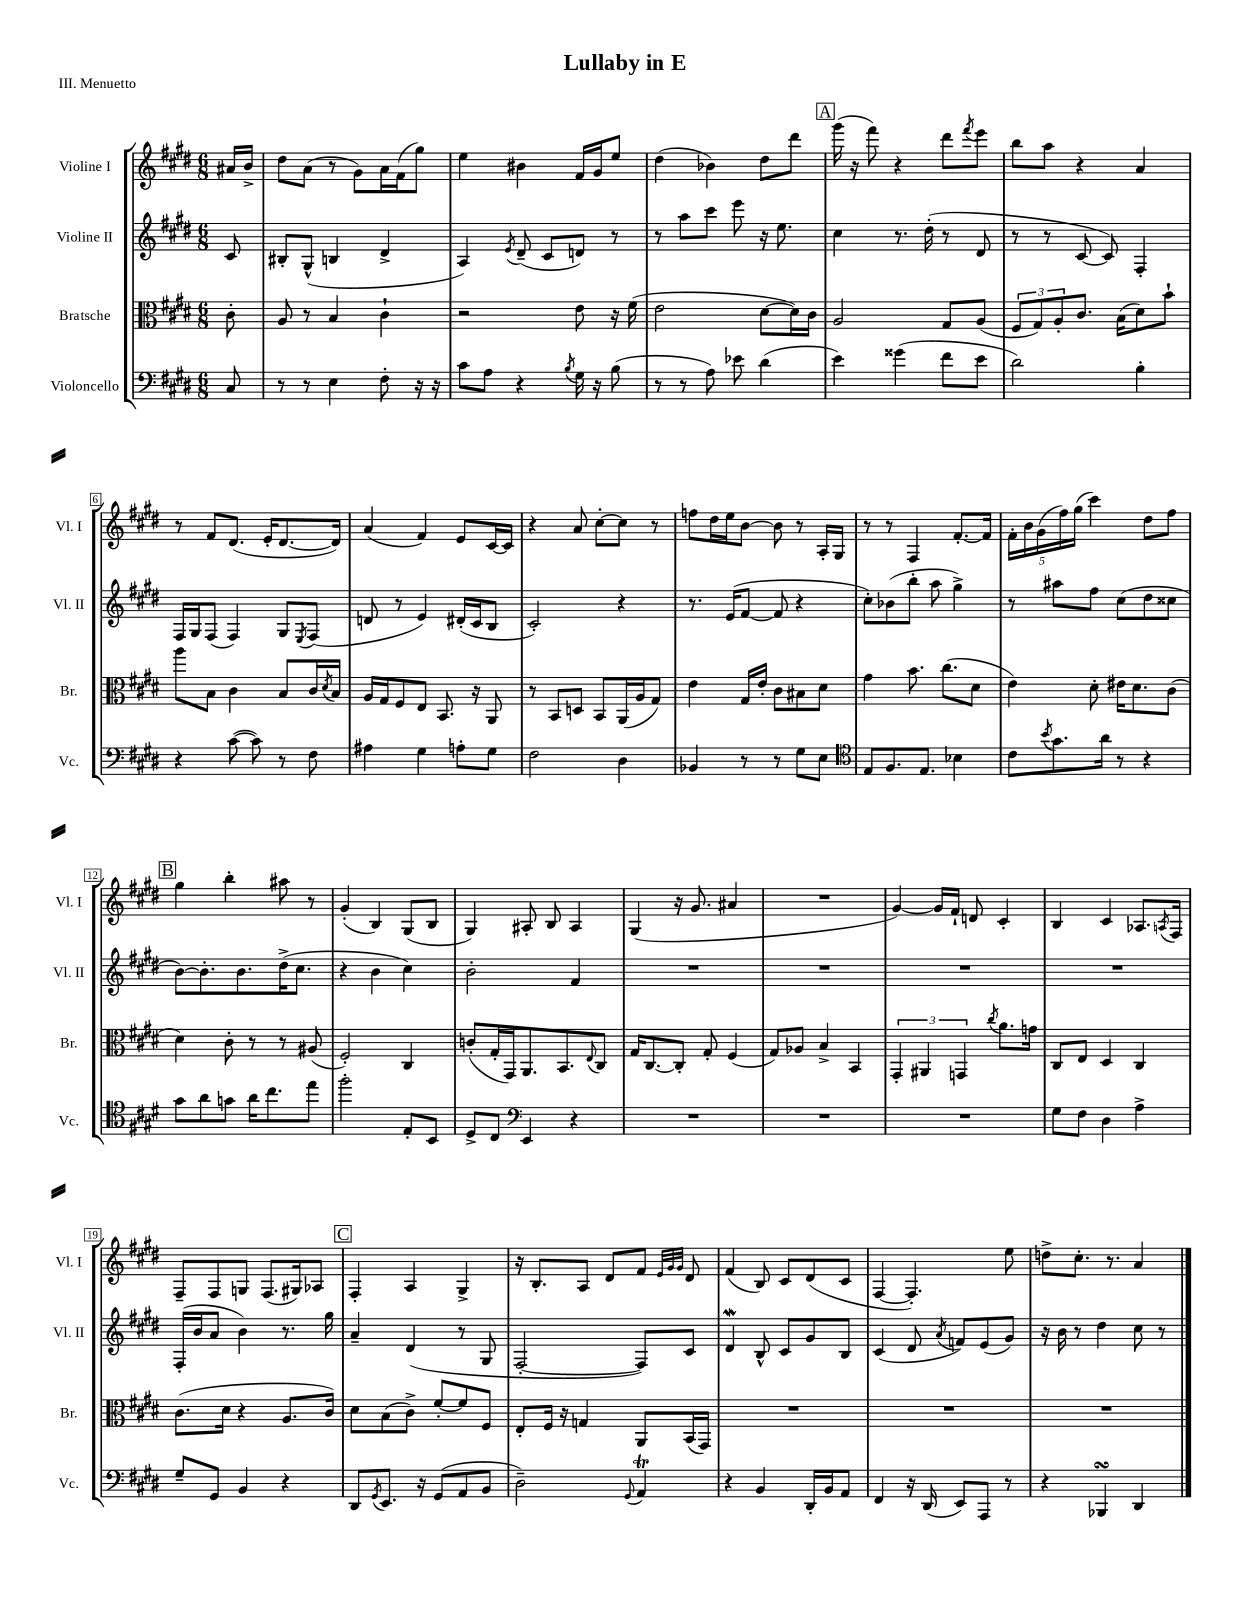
\header { title = "Lullaby in E" piece = "III. Menuetto" }
<<
\new StaffGroup <<
\new Staff = "s0" \with { instrumentName = "Violine I" shortInstrumentName = "Vl. I" } {
    \clef treble \key e \major \numericTimeSignature \time 6/8 \partial 8
    ais'16 b'16-> |
    dis''8 a'8( r8 gis'8) a'16 fis'16( gis''8) |
    e''4 bis'4 fis'16 gis'16 e''8 |
    dis''4( bes'4) dis''8 dis'''8 |
    \mark \markup { \box "A" } gis'''16( r16 fis'''8) r4 dis'''8 \acciaccatura { fis'''8 } e'''8 |
    b''8 a''8 r4 a'4 |
    r8 fis'8 dis'8.( e'16-. dis'8.~ dis'16) |
    a'4( fis'4) e'8 cis'16~ cis'16 |
    r4 a'8 cis''8~-. cis''8 r8 |
    f''8 dis''16 e''16 b'8~ b'8 r8 a16-. gis16 |
    r8 r8 fis4 fis'8.~-. fis'16 |
    \tuplet 5/4 { fis'16-. b'16 gis'16( fis''16) gis''16( } cis'''4) dis''8 fis''8 |
    \mark \markup { \box "B" } gis''4 b''4-. ais''8 r8 |
    gis'4-.( b4) gis8( b8 |
    gis4) ais8-. b8 ais4 |
    gis4( r16 gis'8. ais'4 |
    R2. |
    gis'4~) gis'16 fis'16-! d'8 cis'4-. |
    b4 cis'4 aes8. \acciaccatura { a8 } fis16 |
    fis8-- fis8 g8 fis8.( gis16) aes8 |
    \mark \markup { \box "C" } fis4-. a4 gis4-> |
    r16 b8.-. a8 dis'8 fis'8 \grace { e'32 gis'32 gis'32 } dis'8 |
    fis'4( b8) cis'8 dis'8( cis'8 |
    fis4~ fis4.-.) e''8 |
    d''8-> cis''8.-. r8. a'4 \bar "|." |
}
\new Staff = "s1" \with { instrumentName = "Violine II" shortInstrumentName = "Vl. II" } {
    \clef treble \key e \major \numericTimeSignature \time 6/8 \partial 8
    cis'8 |
    bis8-. gis8-^( b4 dis'4-> |
    a4) \acciaccatura { e'8 } dis'8--( cis'8 d'8) r8 |
    r8 a''8 cis'''8 e'''8 r16 e''8. |
    \mark \markup { \box "A" } cis''4 r8. dis''16-.( r8 dis'8 |
    r8 r8 cis'8~ cis'8) fis4-. |
    fis16 gis16 fis8( fis4) gis8 \acciaccatura { e8 } fis8( |
    d'8 r8 e'4) dis'16-.( cis'16 b8 |
    cis'2-.) r4 |
    r8. e'16( fis'8~ fis'8 r4 |
    cis''8-.) bes'8( b''8-. a''8 gis''4->) |
    r8 ais''8 fis''8 cis''8( dis''8 cisis''8 |
    \mark \markup { \box "B" } b'8~) b'8.-. b'8. dis''16->( cis''8. |
    r4 b'4 cis''4) |
    b'2-. fis'4 |
    R2. |
    R2. |
    R2. |
    R2. |
    fis16-.( b'16 a'8 b'4) r8. gis''16 |
    \mark \markup { \box "C" } a'4-- dis'4( r8 gis8 |
    fis2~-. fis8) cis'8 |
    dis'4\mordent b8-^ cis'8 gis'8 b8 |
    cis'4( dis'8 \acciaccatura { a'8 } f'8) e'8( gis'8) |
    r16 b'16 r8 dis''4 cis''8 r8 \bar "|." |
}
\new Staff = "s2" \with { instrumentName = "Bratsche" shortInstrumentName = "Br." } {
    \clef alto \key e \major \numericTimeSignature \time 6/8 \partial 8
    cis'8-. |
    a8 r8 b4 cis'4-! |
    r2 e'8 r16 fis'16( |
    e'2 dis'8~ dis'16) cis'16 |
    \mark \markup { \box "A" } a2 gis8 a8( |
    \tuplet 3/2 { fis8 gis8) a8-. } cis'8. b16( dis'8) b'8-! |
    a''8 b8 cis'4 b8 cis'16 \acciaccatura { dis'8 } b16 |
    a16 gis16 fis8 e8 b,8. r16 a,8 |
    r8 b,8 d8 b,8 a,16( a16 gis8) |
    e'4 gis16 e'16-. cis'8 bis8 dis'8 |
    gis'4 b'8. cis''8.( dis'8 |
    e'4) dis'8-. eis'16 dis'8. cis'8( |
    \mark \markup { \box "B" } dis'4) cis'8-. r8 r8 ais8( |
    fis2-.) cis4 |
    c'8-.( gis16-. gis,16) a,8. b,8. \appoggiatura { e8 } cis8 |
    gis16 cis8.~ cis8-. gis8-. fis4( |
    gis8) aes8 b4-> b,4 |
    \tuplet 3/2 { gis,4-. ais,4 g,4 } \acciaccatura { cis''8 } a'8. g'16 |
    cis8 e8 dis4 cis4 |
    cis'8.( dis'16 r4 a8. cis'16) |
    \mark \markup { \box "C" } dis'8 b8( cis'8->) fis'8~-. fis'8 fis8 |
    e8-. fis16 r16 g4 a,8 b,16( gis,16) |
    R2. |
    R2. |
    R2. \bar "|." |
}
\new Staff = "s3" \with { instrumentName = "Violoncello" shortInstrumentName = "Vc." } {
    \clef bass \key e \major \numericTimeSignature \time 6/8 \partial 8
    cis8 |
    r8 r8 e4 fis8-. r16 r16 |
    cis'8 a8 r4 \acciaccatura { b8 } gis16 r16 b8( |
    r8 r8 a8) ees'8 dis'4( |
    \mark \markup { \box "A" } e'4) gisis'4( fis'8 e'8 |
    dis'2) b4-. |
    r4 cis'8~( cis'8) r8 fis8 |
    ais4 gis4 a8-. gis8 |
    fis2 dis4 |
    bes,4 r8 r8 gis8 e8 |
    \clef tenor e8 fis8. e8. bes4 |
    cis'8 \acciaccatura { b'8 } gis'8. a'16 r8 r4 |
    \mark \markup { \box "B" } gis'8 a'8 g'8 a'16 cis''8. e''8 |
    fis''2-. e8-. b,8 |
    dis8-> cis8 \clef bass e,4 r4 |
    R2. |
    R2. |
    R2. |
    gis8 fis8 dis4 a4-> |
    gis8-- gis,8 b,4 r4 |
    \mark \markup { \box "C" } dis,8 \acciaccatura { gis,8 } e,8. r16 gis,8( a,8 b,8 |
    dis2--) \appoggiatura { gis,8 } a,4\trill |
    r4 b,4 dis,16-. b,16 a,8 |
    fis,4 r16 dis,16( e,8) a,,8 r8 |
    r4 bes,,4\turn dis,4 \bar "|." |
}
>>
>>
\layout { \context { \Score \override BarNumber.stencil = #(make-stencil-boxer 0.1 0.3 ly:text-interface::print) } }
